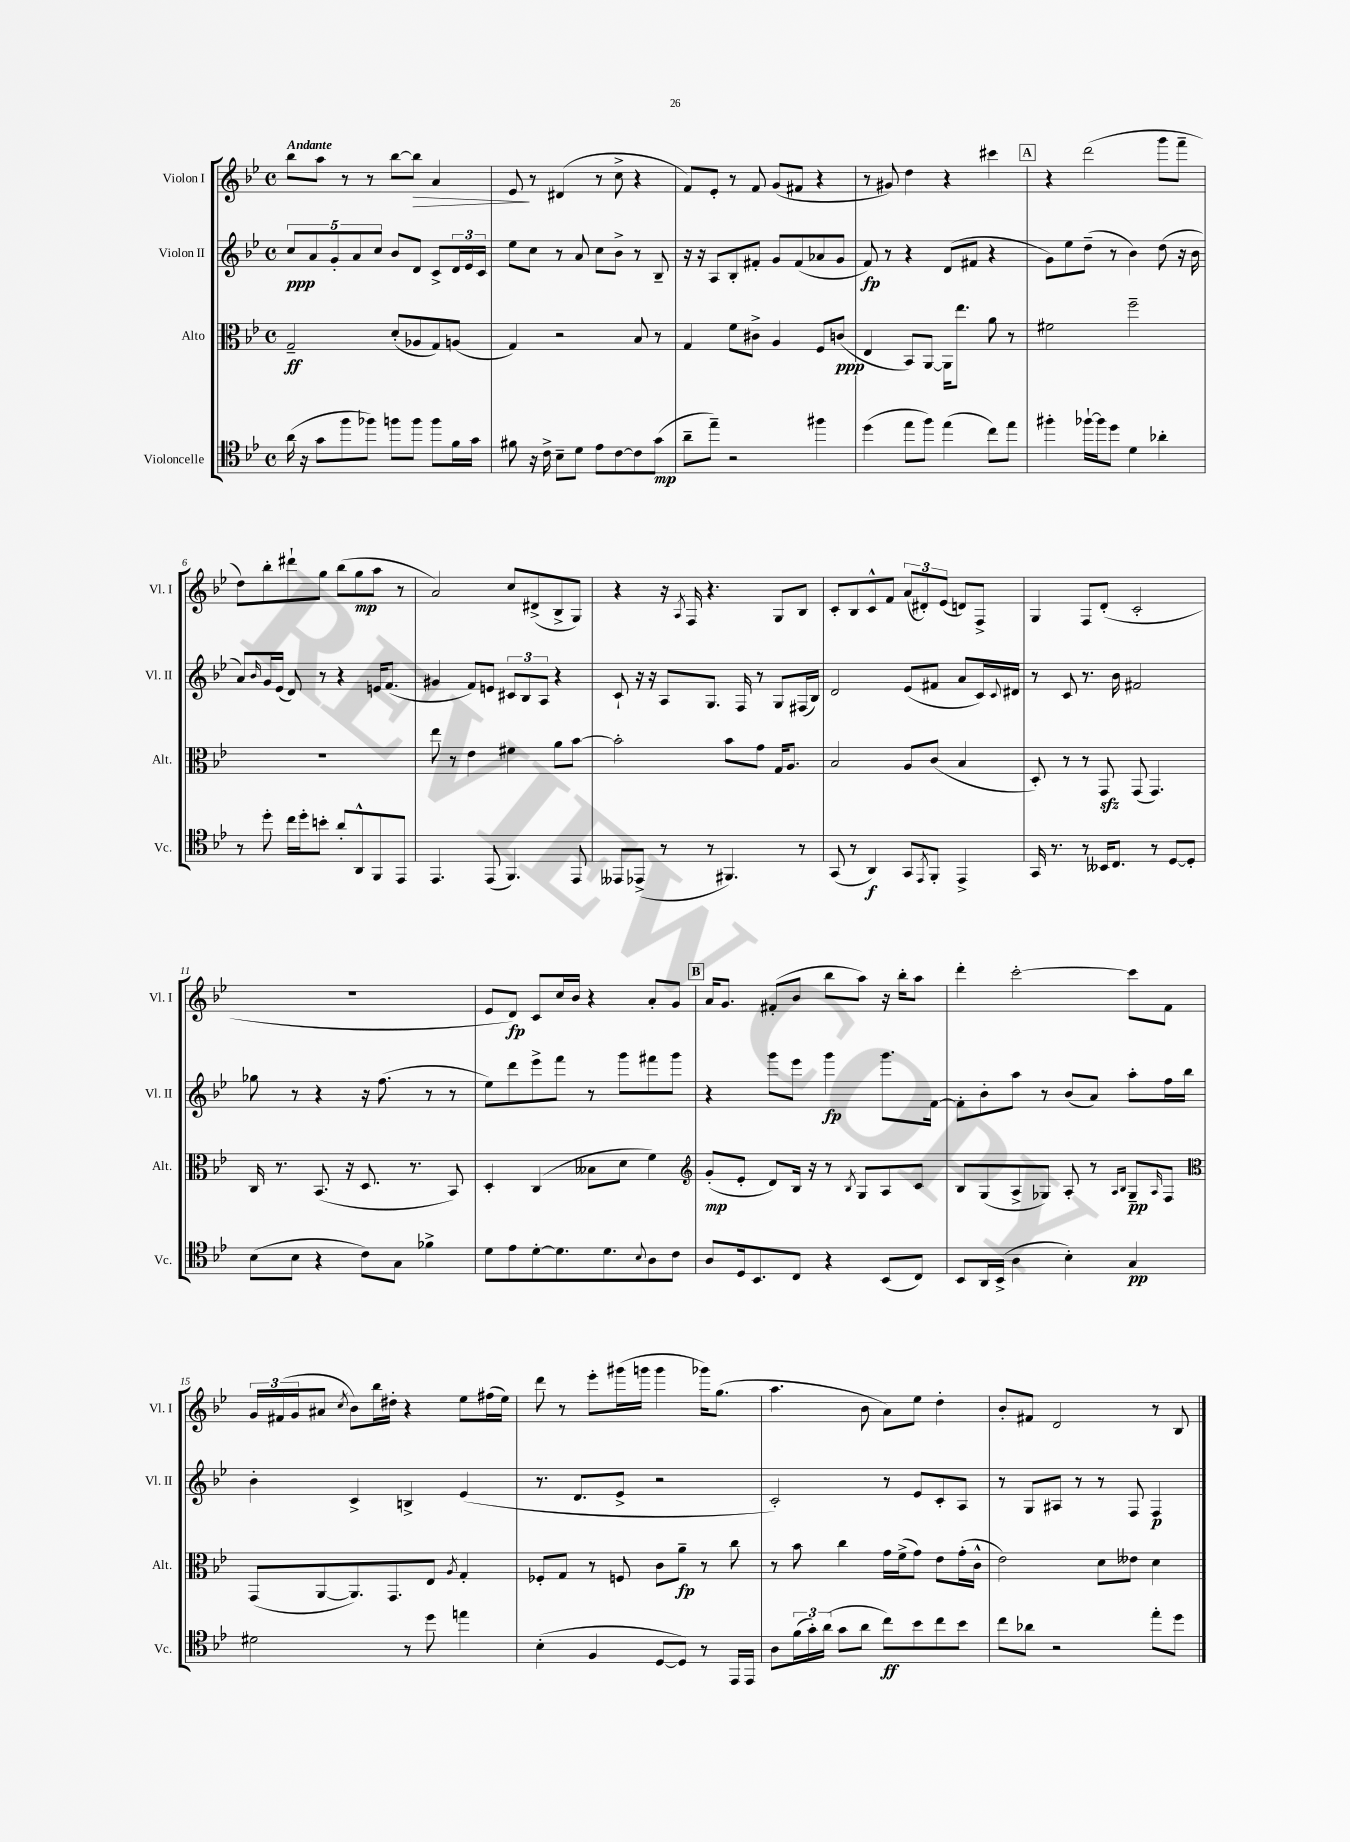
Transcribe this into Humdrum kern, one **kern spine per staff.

**kern	**kern	**kern	**kern
*staff4	*staff3	*staff2	*staff1
*clefC4	*clefC3	*clefG2	*clefG2
*k[b-e-]	*k[b-e-]	*k[b-e-]	*k[b-e-]
*M4/4	*M4/4	*M4/4	*M4/4
*met(c)	*met(c)	*met(c)	*met(c)
(16a\	2G~/	10cc/L	8bb-\L
16r	.	.	.
.	.	10a/	.
8g\L	.	.	8aa\J
.	.	10g'/	.
8ff\	.	.	8r
.	.	10a/	.
8ff-\J)	.	.	8r
.	.	10cc/J	.
8ff\L	(8d'/L	8b-/L	[8bb-\L
8ff\J	8A-/	8d/J	8bb-\]J
8ff\L	8G/)	8c^/L	4a/
16f\L	(8A/J	24d/L	.
.	.	24e-/	.
16g\JJ	.	.	.
.	.	24c/JJ	.
=	=	=	=
8f#\	4G/)	8ee-\L	8e-/
16r	.	8cc\J	8r
16c^\	.	.	.
8B-~\L	2r	8r	(4d#/
8d\J	.	8a/	.
8e-\L	.	8cc\L	8r
[8c\	.	8b-^\J	8cc^\
8c\]	8B-/	8r	4r
(8g\J	8r	8B-~/	.
=	=	=	=
8a~\L	4G/	16r	8f/L)
.	.	16r	.
8ee-~\J)	.	8A/L	8e-'/J
2r	8f\L	8B-'/	8r
.	8c#^\J	8f#'/J	8f/
.	4A/	8g/L	(8g/L
.	.	(8f#/	8f#/J
4ff#\	8F/L	8a-/	4r
.	(8c/J	8g/J	.
=	=	=	=
(4dd\	4E-/	8f/)	8r
.	.	8r	8g#/)
8ee-\L	8BB-/L)	4r	4dd\
8ff\J)	[8AA/J	.	.
(4ee-\	16AA\]LK	(8d/L	4r
.	8.ee-\J	.	.
.	.	8f#/J	.
8cc\L)	8a\	4r	4ccc#\
8ee-\J	8r	.	.
=	=	=	=
4ff#'\	2f#\	8g\L)	4r
.	.	8ee-\	.
[16ff-`\LL	.	(8dd~\J	(2ddd\
16ff-\]J	.	.	.
8dd\J	.	8r	.
4d\	2ff~\	4b-\)	.
4a-'\	.	(8dd\	8ggg\L
.	.	16r	8fff~\J
.	.	16b-\	.
=	=	=	=
8r	1r	8a/L)	8dd\L)
.	.	16qqb-/	.
8dd'\	.	16g/L	8bb-'\
.	.	(16e-/JJ	.
16cc\LL	.	8d/)	8ddd#`\
16dd'\J	.	.	.
8b'\J	.	8r	8gg\J
8a'/L	.	4r	(8bb-\L
8AA^^/	.	.	8gg\
8FF/	.	16e/LK	8aa\J
.	.	(8.f/J	.
8EE-/J	.	.	8r
=	=	=	=
4.EE-/	8ee-\	4g#/	2a/)
.	8r	.	.
.	4e-\	8f/L)	.
(8EE-/	.	8e/J	.
4.FF/)	4f#\	12c#/L	8cc/L
.	.	12B-/	.
.	.	.	(8d#^/
.	.	12A/J	.
.	8a\L	4r	8B-^/
8EE-/	[8b-\J	.	8G/J)
=	=	=	=
8EE--/L	2b-'\]	8c`/	4r
(8EE-^/J	.	16r	.
.	.	16r	.
8r	.	8A/L	16r
.	.	.	8qA/
.	.	.	16F/
8r	.	8.G/J	4.r
4.FF#/)	8b-\L	.	.
.	.	16F/	.
.	8g\J	8r	.
.	16G/LK	8G/L	8G/L
.	8.A/J	.	.
8r	.	(16F#/L	8B-/J
.	.	16B-/JJ)	.
=	=	=	=
(8GG/	2B-/	2d/	8c'/L
8r	.	.	8B-/
4AA/)	.	.	8c^^/
.	.	.	8f/J
8GG/L	8A/L	(8e-/L	(12a/L
.	.	.	12d#'/)
8qEE-/	.	.	.
8FF'/J	(8c/J	8f#/J	.
.	.	.	(12e-/J
4EE-^/	4B-/	8a/L	8d/L)
.	.	16c/L)	8F^/J
.	.	8qqc/	.
.	.	16d#/JJ	.
=	=	=	=
16GG/	8D'/)	8r	4G/
8.r	.	.	.
.	8r	8c/	.
8r	8r	8.r	8F/L
16BB--/LK	8GG/	.	(8d'/J
8.C/J	.	16b-\	.
.	(8GG/	2f#/	2c'/
8r	4.GG/)	.	.
[8D/L	.	.	.
8D'/]J	.	.	.
=	=	=	=
(8B-\L	16C/	8gg-\	1r
.	8.r	.	.
8B-\J	.	8r	.
4r	(8.BB-/	4r	.
.	16r	.	.
8c\L)	8.D/	16r	.
.	.	(8.ff\	.
8G\J	.	.	.
.	8.r	.	.
4f-^\	.	8r	.
.	8BB-/)	8r	.
=	=	=	=
8d\L	4D'/	8ee-\L)	8e-/L
8e-\	.	8ddd\	8d/J)
[8d'\	(4C/	8eee-^\	8c/L
8.d\]	.	8fff\J	16cc/L
.	.	.	16b-/JJ
.	8B--\L	8r	4r
8.d\	.	.	.
.	8d\J	8ggg\L	.
8qqB-/	.	.	.
8A\	4f\)	8fff#\	8a'/L
8c\J	.	8ggg\J	8g/J
=	=	=	=
*	*clefG2	*	*
8A/L	(8g'/L	4r	16a/LK
.	.	.	8.g/J
16D/k	8e-'/J	.	.
8.BB-/	.	.	.
.	8d/L)	8ggg\L	(8f#'/L
8C/J	16B-/Jk	8eee-\J	8b-/J
.	16r	.	.
4r	8r	4ggg\	8bb-\L
.	8qB-/	.	.
.	8G/L	.	8aa\J)
(8BB-/L	8A/	8.ggg\L	16r
.	.	.	16bb-'\LK
8C/J)	8c/J	.	8aa\J
.	.	[16f\Jk	.
=	=	=	=
8BB-/L	8B-/L	8f'\]L	4ddd'\
16AA/L	(8G/	8b-'\	.
(16BB-^/JJ	.	.	.
4A\	8A^/	8aa\J	[2ccc'\
.	8G-/J)	8r	.
4B-'\)	8A'/	(8b-/L	.
.	8r	8a/J)	.
.	16qqA/LL	.	.
.	16qqB-/JJ	.	.
4G/	8G-~/L	8aa'\L	8ccc\]L
.	16qqA/	.	.
.	8F/J	16ff\L	8f\J
.	.	16bb-\JJ	.
=	=	=	=
*	*clefC3	*	*
2d#\	(8GG/L	4b-'\	24g/LL
.	.	.	(24f#/
.	.	.	24g/J
.	[8AA/	.	8a#/J
.	.	.	8qcc/
.	8.AA/])	4c^/	8b-\L)
.	.	.	16bb-\L
.	8.GG/	.	16dd#'\JJ
8r	.	4B^/	4r
8dd\	8E-/J	.	.
.	8qA/	.	.
4ee\	4G'/	(4e-/	8ee-\L
.	.	.	(16ff#\L
.	.	.	16ee-\JJ)
=	=	=	=
(4B-'\	8F-'/L	8.r	8ddd\
.	8G/J	.	8r
.	.	8.d/L	.
4F/	8r	.	8eee-'\L
.	8F/	8e-^/J	(16ggg#\L
.	.	.	16ggg\JJ
[8D/L	8c\L	2r	4ggg\
8D/]J)	8a~\J	.	.
8r	8r	.	16ggg-\LK)
.	.	.	(8.gg\J
16EE-/LL	8cc\	.	.
16EE-/JJ	.	.	.
=	=	=	=
8A\L	8r	2c'/)	4.aa\
(24f\L	8b-\	.	.
24g'\)	.	.	.
(24a\JJ	.	.	.
8g\L	4cc\	.	.
8a\J	.	.	8b-\
8cc\L)	16g\LL	8r	8a\L)
.	(16f^\J	.	.
8b-\	8g\J)	8e-/L	8ee-\J
8cc\	8e-\L	8c'/	4dd'\
8b-\J	(16g'\L	8A/J	.
.	16c^^\JJ	.	.
=	=	=	=
8cc\L	2e-\)	8r	8b-'/L
8a-\J	.	8G/L	8f#/J
2r	.	8A#/J	2d/
.	.	8r	.
.	8d\L	8r	.
.	8e--\J	8F/	.
8ee-'\L	4d\	4F/	8r
8dd\J	.	.	8B-/
==	==	==	==
*-	*-	*-	*-
